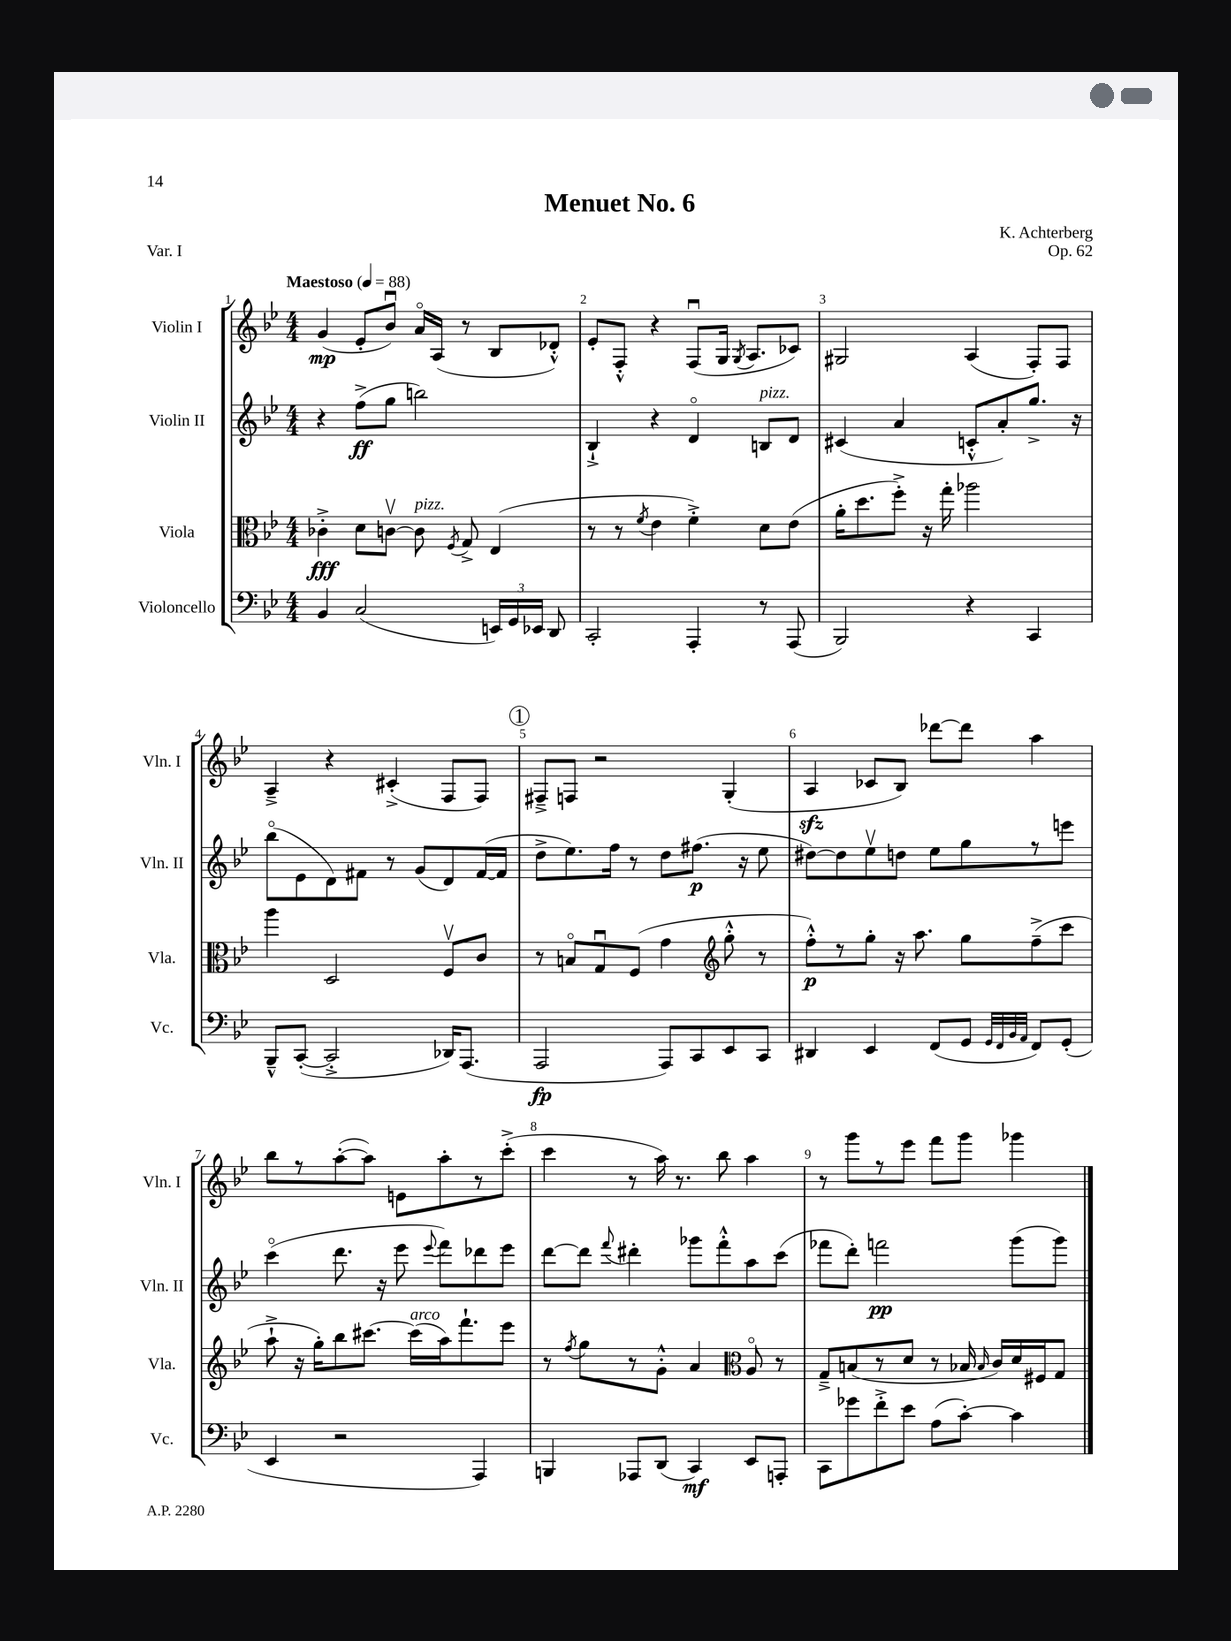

**kern	**kern	**kern	**kern
*staff4	*staff3	*staff2	*staff1
*clefF4	*clefC3	*clefG2	*clefG2
*k[b-e-]	*k[b-e-]	*k[b-e-]	*k[b-e-]
*M4/4	*M4/4	*M4/4	*M4/4
*MM88	*MM88	*MM88	*MM88
4BB-	4c-'^	4r	(4g
(2C	8d	(8ff^	8e-'
.	[8cv	8gg	8b-u)
.	8c]	2bb)	16ao
.	.	.	(16A
.	8qF	.	.
.	8G^	.	8r
24EE)	(4E-	.	8B-
24GG	.	.	.
24EE-	.	.	.
8DD	.	.	8d-'^^)
=	=	=	=
2CC'	8r	4B-`^	8e-'
.	8r	.	8F'^^
.	8qf	.	.
.	4e-	4r	4r
4AAA'	4f'^)	4do	(8Fu
.	.	.	16G
.	.	.	8qG
.	.	.	8.A
8r	8d	8B	.
(8AAA	(8e-	8d	8c-)
=	=	=	=
2BBB-)	16a'	(4c#	2G#
.	8.dd	.	.
.	8ff'^)	4a	.
.	16r	.	.
.	16gg'	.	.
4r	2aa-	8c'^^	(4A
.	.	8a')	.
4CC	.	8.gg^	8F')
.	.	.	8F
.	.	16r	.
=	=	=	=
8BBB-~^^	4aa	(8bb-o	4A~^
([8CC'	.	8e-	.
2CC'^]	2D	8d)	4r
.	.	8f#	.
.	.	8r	(4c#'^
.	.	(8g	.
16DD-)	8Fv	8d)	8F
(8.AAA	.	.	.
.	8c	([16f#	8F)
.	.	16f#]	.
=	=	=	=
2AAA	8r	8dd^	8F#~^
.	8Bo	8.ee-)	8F
.	8Gu	.	2r
.	.	16ff	.
.	(8F	8r	.
8AAA)	4g	8dd	.
8CC	.	(8.ff#	.
*	*clefG2	*	*
8EE-	8gg'^^	.	(4G'
.	.	16r	.
8CC	8r	8ee-	.
=	=	=	=
4DD#	8ff'^^)	[8dd#)	4A
.	8r	8dd#]	.
4EE-	8gg'	8ee-v	8c-
.	16r	8dd	8B-)
.	8.aa	.	.
(8FF	.	8ee-	[8ddd-
8GG	8gg	8gg	8ddd-]
32qqGG	.	.	.
32qqFF	.	.	.
32qqBB-	.	.	.
32qqAA	.	.	.
8FF)	(8ff~^	8r	4aa
(8GG'	8ccc	8eee	.
=	=	=	=
4EE-	8aa`^	(4ccco	8bb-
.	16r	.	8r
.	16gg')	.	.
2r	8bb-	8.ddd	([8aa'
.	[8.ccc#	.	8aa])
.	.	16r	.
.	.	8eee-	8e
.	(16ccc#]	.	.
.	.	8qqeee-	.
.	16aa)	8fff)	8aa'
.	8.fff`	.	.
4AAA)	.	8ddd-	8r
.	8eee-	8eee-	(8ccc'^
=	=	=	=
4BBB	8r	[8ddd	4ccc
.	8qff	.	.
.	8gg	8ddd]	.
.	.	8qqfff	.
8AAA-	8r	4ddd#'	8r
(8DD	8g'^^	.	16aa)
.	.	.	8.r
4CC)	4a	8ggg-	.
.	.	8fff'^^	8bb-
*	*clefC3	*	*
8EE-	8Ao	8aa	4aa
8AAA'	8r	(8ccc	.
=	=	=	=
8CC	8G~^	8fff-	8r
8g-	(8B	8ddd')	8ggg
8f'^	8r	2fff	8r
8e-	8d	.	8eee-
(8A	8r	.	8fff
[8c')	16B-	.	8ggg
.	16qqB-	.	.
.	16c)	.	.
4c]	16d	(8ggg	4ggg-
.	16F#	.	.
.	8G	8ggg)	.
==	==	==	==
*-	*-	*-	*-
